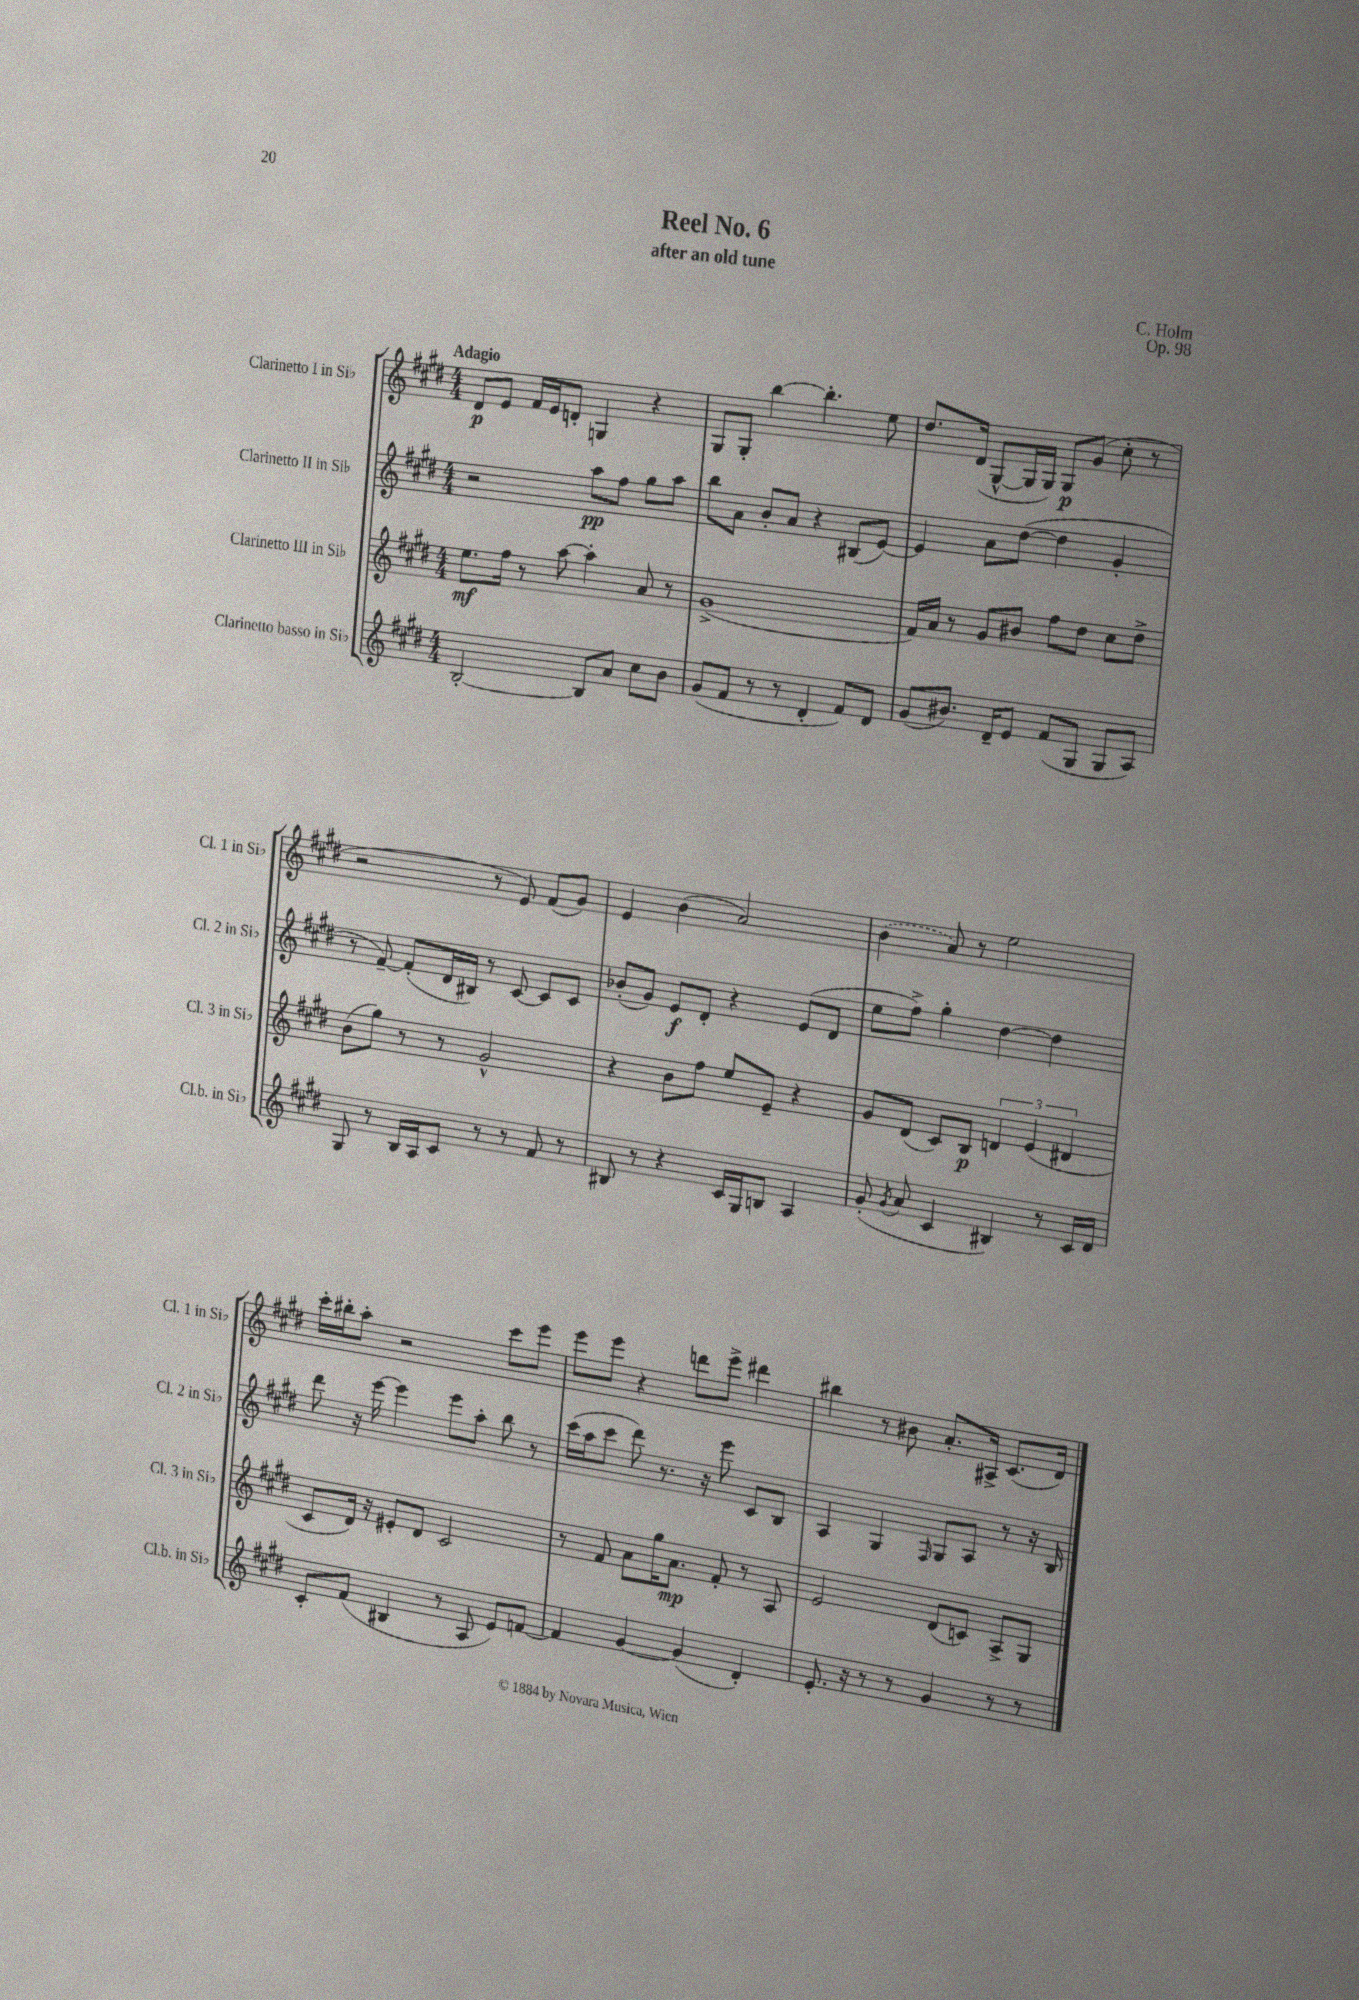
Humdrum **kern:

**kern	**kern	**kern	**kern
*staff4	*staff3	*staff2	*staff1
*clefG2	*clefG2	*clefG2	*clefG2
*k[f#c#g#d#]	*k[f#c#g#d#]	*k[f#c#g#d#]	*k[f#c#g#d#]
*M4/4	*M4/4	*M4/4	*M4/4
[2B'/	8.ee\L	2r	8d#/L
.	.	.	8e/J
.	16ff#\Jk	.	.
.	8r	.	16f#/LL
.	.	.	16e/J
.	[8aa\	.	8d'/J
8B/]L	4aa'\]	8aa\L	4G/
8a/J	.	8ff#\J	.
8cc#\L	8a/	8gg#\L	4r
8b\J	8r	8aa\J	.
=	=	=	=
(8g#/L	(1g#^	8bb\L	8G#/L
8f#/J	.	8a\J	8G#'/J
8r	.	8b'/L	[4bb\
8r	.	8a/J	.
4d#'/	.	4r	4.bb'\]
8f#/L)	.	(8B#/L	.
8d#/J	.	[8e/J)	8ee\
=	=	=	=
(8g#/L	16f#/LL)	4e/]	8.dd#/L
.	16a/JJ	.	.
8.b#/J)	8r	.	.
.	.	.	(16d#/Jk
.	8g#/L	8a\L	[8G#^^/L
16d#~/LK	.	.	.
8e/J	8b#/J	([8dd#\J	16G#/]L
.	.	.	16G#/JJ)
(8f#/L	8ff#\L	4dd#\]	8G#/L
8G#/J	8dd#\J	.	(8g#/J
8G#/L	8cc#\L	4g#'/	8cc#'\
8A/J)	8dd#^\J	.	8r
=	=	=	=
8G#/	(8b\L	8r	2r
8r	8gg#\J)	[8f#~/)	.
16B/LL	8r	(8f#'/]L	.
16A/J	.	.	.
8c#/J	8r	16d#/L	.
.	.	16B#/JJ)	.
8r	2g#^^/	8r	8r
8r	.	[8c#/	8e/)
8f#/	.	8c#/]L	(8f#/L
8r	.	8c#/J	8g#/J)
=	=	=	=
8B#/	4r	(8b-'/L	4e/
8r	.	8g#/J)	.
4r	8b\L	8e/L	(4b\
.	8ff#\J	8d#'/J	.
16c#/LL	8ee/L	4r	2a/)
16G#/J	.	.	.
8B/J	8e~/J	.	.
4A/	4r	(8e/L	.
.	.	8d#/J	.
=	=	=	=
(8g#'/	8g#/L	8ee\L	(4b\
8qg#/	.	.	.
8a/	(8d#/J	8ff#^\J)	.
4c#/	8c#/L)	4gg#'\	8a/)
.	8B/J	.	8r
4B#/)	6d/	[4dd#\	2ee\
.	(6e/	.	.
8r	.	4dd#\]	.
.	6d#/	.	.
16c#/LL	.	.	.
16d#/JJ	.	.	.
=	=	=	=
8c#'/L	8c#/L	8ddd#\	16ccc#'\LL
.	.	.	16bb#'\J
(8f#/J	16d#/Jk)	16r	8aa'\J
.	16r	[16eee\	.
4B#/	8e#'/L	4eee\]	2r
.	8d#/J	.	.
8r	2c#/	8eee\L	.
8A/	.	8aa'\J	.
8e/L)	.	8bb\	8ccc#\L
[8f/J	.	8r	8eee\J
=	=	=	=
4f/]	8r	(16ccc#\LL	8eee\L
.	.	16aa\J	.
.	8f#/	8ccc#\J	8eee\J
[4g#/	8a\L	8ddd#\)	4r
.	16gg#\K	8.r	.
.	8.a\J	.	.
(4g#/]	.	.	8ddd\L
.	.	16r	.
.	8f#'/	8eee\	8eee^\J
4d#'/)	8r	8c#/L	4ddd#\
.	8A/	8B/J	.
=	=	=	=
8.e'/	2e/	4A/	4bb#\
16r	.	.	.
8r	.	4G#/	8r
8r	.	.	8b#\
.	.	16qqF#/	.
4g#/	(8d#/L	8G#/L	8.a'/L
.	8c/J)	8A/J	.
.	.	.	16A#^/Jk
8r	8A^/L	8r	(8.c#/L
8r	8G#/J	16r	.
.	.	16B/	16d#/Jk)
==	==	==	==
*-	*-	*-	*-
